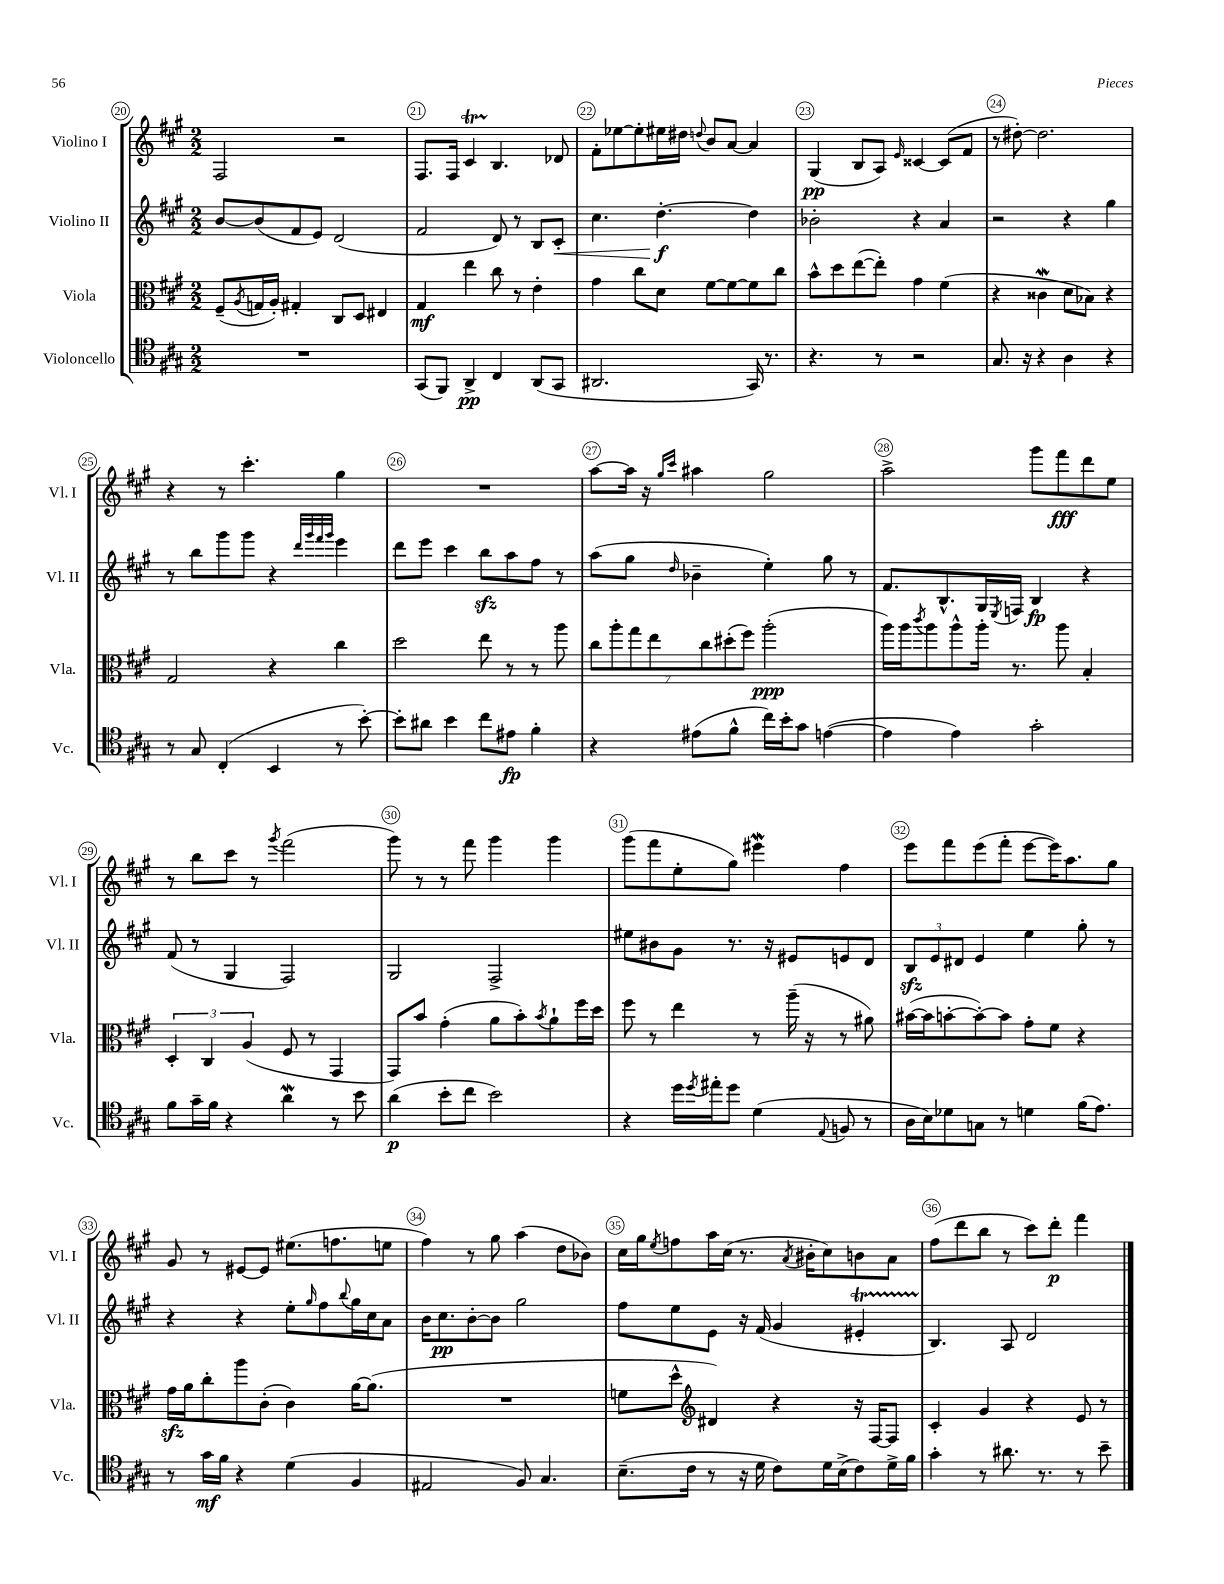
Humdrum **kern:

**kern	**kern	**kern	**kern
*staff4	*staff3	*staff2	*staff1
*clefC4	*clefC3	*clefG2	*clefG2
*k[f#c#g#]	*k[f#c#g#]	*k[f#c#g#]	*k[f#c#g#]
*M2/2	*M2/2	*M2/2	*M2/2
1r	(8F#~	[8b	2F#
.	8qA	.	.
.	16G	(8b]	.
.	16A')	.	.
.	4G#'	8f#	.
.	.	8e)	.
.	8C#	(2d	2r
.	8D	.	.
.	4E#	.	.
=	=	=	=
(8GG#	4G#	2f#	8.F#
8FF#)	.	.	.
.	.	.	16F#
4AA^	4ee	.	4c#
4C#	8cc#	8d)	4.B
.	8r	8r	.
(8AA	4e'	8B	.
8GG#	.	8c#'	8d-
=	=	=	=
2.AA#	4g#	4.cc#	8f#'
.	.	.	[8ee-
.	8cc#	.	8ee-']
.	8d	[4.dd'	16ee#
.	.	.	16dd#
.	.	.	8qqdd
.	[8f#	.	8b
.	8f#_	.	[8a
16GG#)	8f#]	4dd]	4a]
8.r	.	.	.
.	8cc#	.	.
=	=	=	=
4.r	8b^^	2b-'	(4G#
.	8dd	.	.
.	([8ee	.	8B
8r	8ee'])	.	8A)
.	.	.	16qqe
2r	4g#	4r	[4c##
.	(4f#	4a	(8c##]
.	.	.	8f#
=	=	=	=
8.G#	4r	2r	8r
.	.	.	[8dd#')
16r	.	.	.
4r	4c##	.	2.dd#]
4A	8d	4r	.
.	8B-)	.	.
4r	4r	4gg#	.
=	=	=	=
8r	2G#	8r	4r
8G#	.	8bb	.
(4C#'	.	8ggg#	8r
.	.	8ggg#	4.ccc#'
4BB	4r	4r	.
.	.	32qqddd	.
.	.	32qqggg#	.
.	.	32qqfff#	.
.	.	32qqggg#	.
8r	4cc#	4eee	4gg#
[8b')	.	.	.
=	=	=	=
8b']	2dd	8ddd	1r
8a#	.	8eee	.
4b	.	4ccc#	.
8cc#	8ee	8bb	.
8e#	8r	8aa	.
4f#'	8r	8ff#	.
.	8aa	8r	.
=	=	=	=
4r	14cc#	(8aa	[8aa
.	14aa'	.	.
.	.	8gg#	16aa]
.	14gg#	.	.
.	.	.	16r
.	14ee	.	.
.	.	.	16qqgg#
.	.	16qqdd	16qqccc#
(8e#	.	4b-~	4aa#
.	14cc#	.	.
.	(14dd#'	.	.
8f#^^	.	.	.
.	14ff#)	.	.
16cc#)	(2aa'	4ee')	2gg#
16b'	.	.	.
8g#	.	.	.
([4e	.	8gg#	.
.	.	8r	.
=	=	=	=
4e]	16aa)	8.f#	2aa^
.	16aa	.	.
.	8qccc#	.	.
.	8aa	.	.
.	.	8.B^^	.
4e)	8aa^^	.	.
.	16aa'	16G#	.
.	.	8qE	.
.	8.r	16F	.
2g#'	.	4B	8ggg#
.	8aa	.	8fff#
.	4B'	4r	8ddd
.	.	.	8ee
=	=	=	=
8f#	6D'	(8f#	8r
16g#~	.	8r	8bb
.	6C#	.	.
16f#	.	.	.
4r	.	4G#	8ccc#
.	(6A	.	.
.	.	.	8r
.	.	.	8qggg#
4a	8F#	2F#)	(2fff#
.	8r	.	.
8r	4GG#	.	.
8b	.	.	.
=	=	=	=
(4a	8GG#)	2G#	8ggg#)
.	8b	.	8r
8b'	(4g#'	.	8r
8cc#	.	.	8fff#
2b)	8a	2F#^	4ggg#
.	8b')	.	.
.	8qb	.	.
.	8a`	.	4ggg#
.	16ff#	.	.
.	16dd	.	.
=	=	=	=
4r	8ff#	8ee#	(8ggg#
.	8r	8b#	8fff#
16dd	4ee	8g#	8ee'
8qdd	.	.	.
16ee#'	.	.	.
8dd	.	8.r	8gg#)
(4d	8r	.	4eee#
.	.	16r	.
.	(16aa~	8e#	.
.	16r	.	.
8qqE	.	.	.
8F	8r	8e	4ff#
8r	8a#)	8d	.
=	=	=	=
16A	([16b#	12B	8eee
16B)	16b#]	.	.
.	.	12e	.
8d-	[8b'	.	8fff#
.	.	12d#	.
8G	8b'_)	4e	(8eee
8r	8b]	.	8fff#'
4d	8g#'	4ee	[8eee
.	8f#	.	16eee])
.	.	.	8.aa
(16f#	4r	8gg#'	.
8.e)	.	.	.
.	.	8r	8gg#
=	=	=	=
8r	16g#	4r	8g#
.	16a	.	.
16g#	8cc#'	.	8r
16f#	.	.	.
4r	8aa	4r	[8e#
.	(8c#'	.	8e#]
(4d	4c#)	8ee'	(8.ee#
.	.	16qqgg#	.
.	.	8ff#	.
.	.	.	8.ff
.	.	8qqbb	.
4F#	[16a	16gg#	.
.	(8.a]	16cc#	.
.	.	8a	8ee
=	=	=	=
2E#	1r	16b	4ff#)
.	.	8.cc#	.
.	.	[8b'	8r
.	.	8b]	8gg#
8F#)	.	2gg#	(4aa
4.G#	.	.	.
.	.	.	8dd
.	.	.	8b-)
=	=	=	=
(8.B~	8f	8ff#	16cc#
.	.	.	16gg#
.	.	.	8qee
.	8dd^^	8ee	8ff
16c#	.	.	.
*	*clefG2	*	*
8r	4d#)	8e	16aa
.	.	.	(16cc#
16r	.	16r	8.r
16d	.	(16f#	.
8c#)	4r	4g#	.
.	.	.	8qa
.	.	.	16b#'
16d	.	.	8cc#)
(16B^	.	.	.
8c#)	16r	4e#'	8b
.	[16F#	.	.
16d^	8F#]	.	8a
16f#	.	.	.
=	=	=	=
4g#'	4c#'	4.B)	(8ff#
.	.	.	8ddd
8r	4g#	.	8bb
8.a#	.	8A	8r
.	4r	2d	8ccc#)
8.r	.	.	.
.	.	.	8ddd'
8r	8e	.	4fff#
8b~	8r	.	.
==	==	==	==
*-	*-	*-	*-
